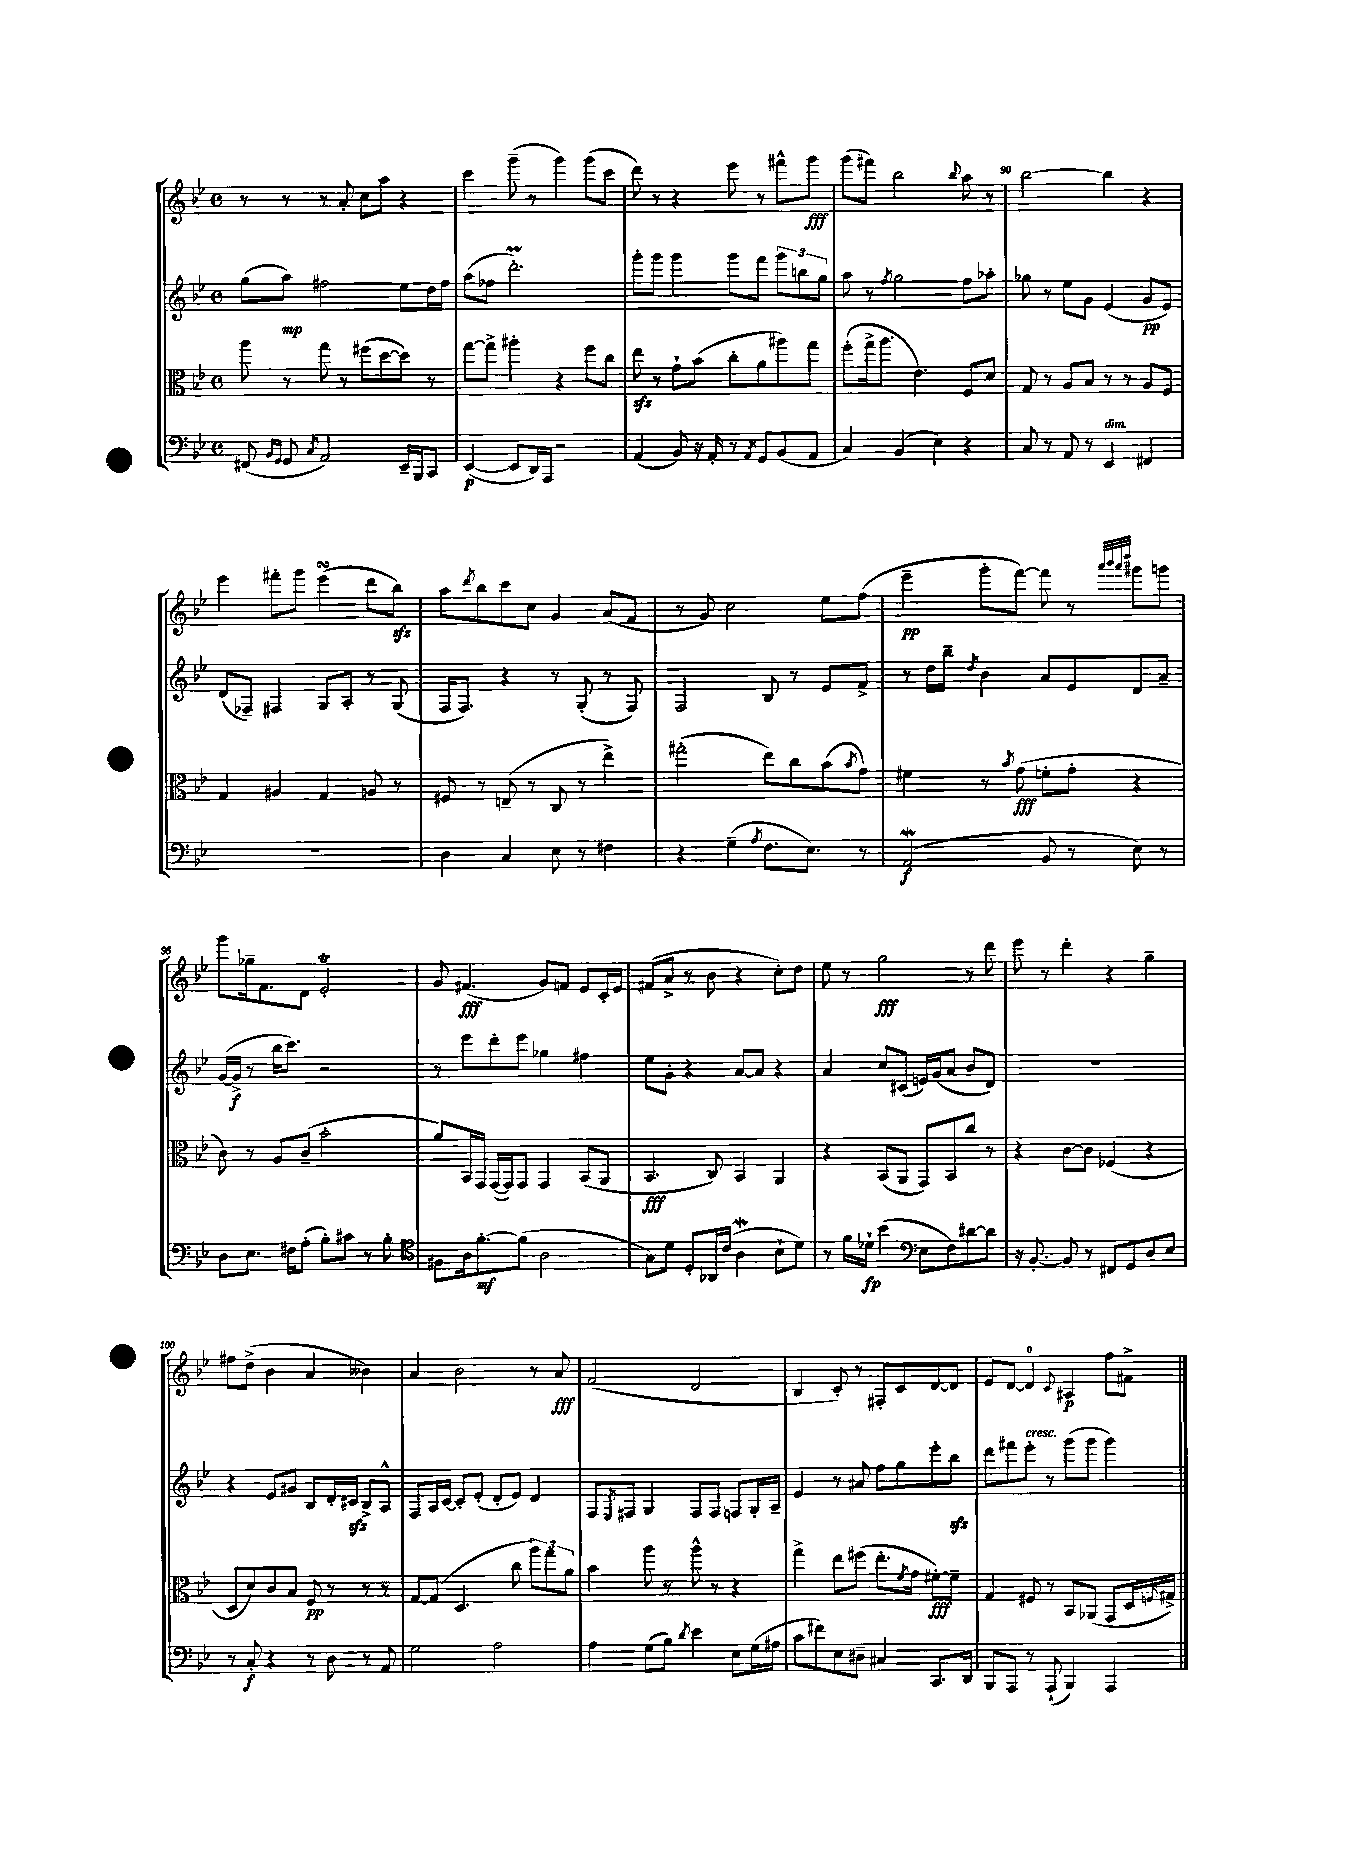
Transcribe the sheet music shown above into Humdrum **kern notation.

**kern	**dynam	**kern	**dynam	**kern	**dynam	**kern	**dynam
*part4	*part4	*part3	*part3	*part2	*part2	*part1	*part1
*staff4	*staff4	*staff3	*staff3	*staff2	*staff2	*staff1	*staff1
*clefF4	*	*clefC3	*	*clefG2	*	*clefG2	*
*k[b-e-]	*	*k[b-e-]	*	*k[b-e-]	*	*k[b-e-]	*
*M4/4	*	*M4/4	*	*M4/4	*	*M4/4	*
*met(c)	*	*met(c)	*	*met(c)	*	*met(c)	*
=86	=86	=86	=86	=86	=86	=86	=86
(8FF#X/	.	8aa\	.	(8gg\L	.	8r	.
16qqBB-/LL	.	.	.	.	.	.	.
16qqGG/JJ	.	.	.	.	.	.	.
8GG/	.	8r	.	8aa\J)	mp	8r	.
8qC/	.	.	.	.	.	.	.
2AA/)	.	8gg\	.	2ff#X\	.	8r	.
.	.	8r	.	.	.	8a'/	.
.	.	(8ff#X\L	.	.	.	8cc\L	.
.	.	[8dd\	.	.	.	8aa\J	.
16EE-~/LL	.	8dd\J])	.	8ee-\L	.	4r	.
16BBB-/J	.	.	.	.	.	.	.
8CC/J	.	8r	.	16dd\L	.	.	.
.	.	.	.	16ff#\JJ	.	.	.
=87	=87	=87	=87	=87	=87	=87	=87
([4EE-/	p	[8gg\L	.	(8aa\L	.	4ccc\	.
.	.	8gg^\J]	.	8ff-X\J	.	.	.
8EE-/L]	.	4aa#X'\	.	2.dddm'\)	.	(8ggg~\	.
16DD/L)	.	.	.	.	.	8r	.
16AAA/JJ	.	.	.	.	.	.	.
2r	.	4r	.	.	.	4ggg\)	.
.	.	8ff\L	.	.	.	(8ggg\L	.
.	.	8cc\J	.	.	.	8ccc\J	.
=88	=88	=88	=88	=88	=88	=88	=88
(4AA/	.	8ee-zz\	.	8ggg'\L	.	8ddd\)	.
.	.	8r	.	8ggg\J	.	8r	.
8BB-/)	.	8g`\L	.	4ggg\	.	4r	.
16r	.	(8b-\J	.	.	.	.	.
16AA'/	.	.	.	.	.	.	.
8r	.	8cc'\L	.	8ggg\L	.	8eee-\	.
8qAA/	.	.	.	.	.	.	.
8GG/L	.	8a\	.	8fff\J	.	8r	.
(8BB-/	.	8aa#X\)	.	12ggg\L	.	8fff#X^^\L	.
.	.	.	.	12bbn\	.	.	.
8AA/J	.	8gg\J	.	.	.	8ggg\J	fff
.	.	.	.	12gg\J	.	.	.
=89	=89	=89	=89	=89	=89	=89	=89
4C/)	.	(8ff'\L	.	8aa\	.	(8ggg\L	.
.	.	16gg^\k	.	8r	.	8fff#X\J)	.
.	.	8.aa\J	.	.	.	.	.
.	.	.	.	8qff/	.	.	.
(4BB-/	.	.	.	2gg\	.	2bb-\	.
.	.	4.e-\)	.	.	.	.	.
4E-\)	.	.	.	.	.	.	.
.	.	.	.	.	.	8qqbb-/	.
4r	.	8F/L	.	8ff\L	.	8aa\	.
.	.	8d/J	.	8aa-X'\J	.	8r	.
=90	=90	=90	=90	=90	=90	=90	=90
8C/	.	8G/	.	8gg-X\	.	[2bb-\	.
8r	.	8r	.	8r	.	.	.
8AA/	.	8A/L	.	8ee-\L	.	.	.
8r	.	8B-/J	.	8g\J	.	.	.
!LO:TX:a:i:t=dim.	!	!	!	!	!	!	!
4EE-/	.	8r	.	(4e-/	.	4bb-\]	.
.	.	8r	.	.	.	.	.
4FF#X/	.	8A/L	.	8g/L	pp	4r	.
.	.	8F/J	.	8e-/J)	.	.	.
!!LO:LB:g=z
=91	=91	=91	=91	=91	=91	=91	=91
1r	.	4G/	.	(8d/L	.	4eee-\	.
.	.	.	.	8F-X~/J)	.	.	.
.	.	4A#X/	.	4F#X/	.	8fff#X'\L	.
.	.	.	.	.	.	8ggg\J	.
.	.	4G/	.	8G/L	.	(4eee-sSSs\	.
.	.	.	.	8A'/J	.	.	.
.	.	8An/	.	8r	.	8ddd\L	.
.	.	8r	.	(8G/	.	8bb-zz\J)	.
=92	=92	=92	=92	=92	=92	=92	=92
4D\	.	8F#X/	.	16F/KL	.	8aa\L	.
.	.	.	.	8.F/J)	.	.	.
.	.	.	.	.	.	8qddd/	.
.	.	8r	.	.	.	8bb-\	.
4C/	.	(8En~/	.	4r	.	8ccc\	.
.	.	8r	.	.	.	8cc\J	.
8E-\	.	8C/	.	8r	.	4g/	.
8r	.	8r	.	(8G'/	.	.	.
4F#X\	.	4ee-^\)	.	8r	.	(8a/L	.
.	.	.	.	8F/)	.	8f/J	.
=93	=93	=93	=93	=93	=93	=93	=93
4r	.	(2gg#X'\	.	2F/	.	8r	.
.	.	.	.	.	.	8g/)	.
(4G~\	.	.	.	.	.	2cc\	.
8qA/	.	.	.	.	.	.	.
8.F\L	.	8ee-\L)	.	8B-/	.	.	.
.	.	8cc\	.	8r	.	.	.
8.E-\J)	.	.	.	.	.	.	.
.	.	(8b-\	.	8e-/L	.	8ee-\L	.
.	.	8qb-/	.	.	.	.	.
8r	.	8g\J)	.	8f^/J	.	(8ff\J	.
=94	=94	=94	=94	=94	=94	=94	=94
(2AAW/	f	4f#X\	.	8r	.	4eee-~\	pp
.	.	.	.	16dd\LL	.	.	.
.	.	.	.	16bb-~\JJ	.	.	.
.	.	.	.	8qdd/	.	.	.
.	.	8r	.	4b-\	.	8ggg'\L	.
.	.	8qb-/	.	.	.	.	.
.	.	(8g\	fff	.	.	[8fff\J)	.
8BB-/	.	8fn'\L	.	8a/L	.	8fff\]	.
8r	.	8g'\J	.	8e-/	.	8r	.
.	.	.	.	.	.	32qqaaa/LLL	.
.	.	.	.	.	.	32qqbbb-/	.
.	.	.	.	.	.	32qqaaa/	.
.	.	.	.	.	.	32qqdddd/JJJ	.
8E-\)	.	4r	.	8d/	.	8ggg#X\L	.
8r	.	.	.	8a~/J	.	8gggn\J	.
!!LO:LB:g=z
=95	=95	=95	=95	=95	=95	=95	=95
8D\L	.	8c\)	.	([16g/LL	.	8ggg\L	.
.	.	.	.	16g^/JJ]	f	.	.
8.E-\J	.	8r	.	8r	.	16gg-X~\k	.
.	.	.	.	.	.	8.f\	.
.	.	8A/L	.	16bb-\KL	.	.	.
16F#X\KL	.	.	.	8.ccc\J)	.	.	.
(8A'\J	.	(8c~/J	.	.	.	8d\J	.
8B-'\L)	.	2b-'\	.	2r	.	2e-T'/	.
8c#X\J	.	.	.	.	.	.	.
8r	.	.	.	.	.	.	.
8B-'\	.	.	.	.	.	.	.
=96	=96	=96	=96	=96	=96	=96	=96
*clefC4	*	*	*	*	*	*	*
8F#X\L	.	8a/L)	.	8r	.	8g/	.
16A\k	.	16BB-/L	.	8eee-\L	.	(4.f#X/	fff
[8.f'\	mf	16GG/JJ	.	.	.	.	.
.	.	([16GG/LL	.	8ddd'\	.	.	.
.	.	16GG/J])	.	.	.	.	.
(8f\J]	.	8GG/J	.	8eee-\J	.	.	.
2A\	.	4GG/	.	4gg-X\	.	8g/L)	.
.	.	.	.	.	.	8fn/J	.
.	.	(8BB-/L	.	4ff#X\	.	8e-/L	.
.	.	8AA/J	.	.	.	16c'/L	.
.	.	.	.	.	.	16e-/JJ	.
=97	=97	=97	=97	=97	=97	=97	=97
8G\L)	.	4.BB-/	fff	8ee-\L	.	(8f#X/L	.
8d\J	.	.	.	8g'\J	.	8a^/J	.
8D'/L	.	.	.	4r	.	8r	.
16AA-X/L	.	8C/)	.	.	.	8b-\	.
(16c/JJ	.	.	.	.	.	.	.
4AW\	.	4BB-/	.	[8a/L	.	4r	.
.	.	.	.	8a/J]	.	.	.
8B-`\L	.	4AA/	.	4r	.	8cc'\L)	.
8d\J)	.	.	.	.	.	8dd\J	.
=98	=98	=98	=98	=98	=98	=98	=98
8r	.	4r	.	4a/	.	8ee-\	.
16f\LL	.	.	.	.	.	8r	.
16d-X`\JJ	fp	.	.	.	.	.	.
(4b-\	.	(8BB-/L	.	8cc/L	.	2gg\	fff
.	.	8AA/J	.	(8c#X/J	.	.	.
*clefF4	*	*	*	*	*	*	*
8E-\L	.	8GG/L)	.	16en/LL)	.	.	.
.	.	.	.	(16g/J	.	.	.
8F\)	.	8BB-/	.	8a/J	.	.	.
[8d#X\	.	8cc/J	.	8b-/L	.	8r	.
8d#\J]	.	8r	.	8d/J)	.	8ddd\	.
=99	=99	=99	=99	=99	=99	=99	=99
16r	.	4r	.	1r	.	8eee-\	.
[8.BB-'/	.	.	.	.	.	.	.
.	.	.	.	.	.	8r	.
8BB-/]	.	[8c\L	.	.	.	4ddd'\	.
8r	.	8c\J]	.	.	.	.	.
8FF#X/L	.	(4F-X/	.	.	.	4r	.
8GG/	.	.	.	.	.	.	.
8D/	.	4r	.	.	.	4gg~\	.
8E-/J	.	.	.	.	.	.	.
!!LO:LB:g=z
=100	=100	=100	=100	=100	=100	=100	=100
8r	.	8D/L	.	4r	.	8ff#X\L	.
8C'/	f	8d/)	.	.	.	(8dd^\J	.
4r	.	8c/	.	8e-/L	.	4b-\	.
.	.	8B-/J	.	8g#X/J	.	.	.
8r	.	8F/	pp	8B-/L	.	4a/	.
8D\	.	8r	.	16d'/L	.	.	.
.	.	.	.	16c#Xzz/JJ	.	.	.
8r	.	8r	.	8B-^/L	.	4b--X\)	.
8AA/	.	8r	.	8A^^/J	.	.	.
=101	=101	=101	=101	=101	=101	=101	=101
2G\	.	[8G/L	.	8F/L	.	4a/	.
.	.	(8G/J]	.	16A/L	.	.	.
.	.	.	.	[16c/JJ	.	.	.
.	.	4.D/	.	8c'/L]	.	2b-\	.
.	.	.	.	(8e-'/J	.	.	.
2A\	.	.	.	8d'/L	.	.	.
.	.	8cc\	.	8e-/J)	.	.	.
.	.	12aa\L)	.	4d/	.	8r	.
.	.	12gg\	.	.	.	.	.
.	.	.	.	.	.	8a/	fff
.	.	12a\J	.	.	.	.	.
=102	=102	=102	=102	=102	=102	=102	=102
4A\	.	4b-\	.	8F/L	.	(2f/	.
.	.	.	.	8qE-/	.	.	.
.	.	.	.	8F#X/J	.	.	.
(8G\L	.	8aa\	.	4G/	.	.	.
8B-\J)	.	8r	.	.	.	.	.
8qd/	.	.	.	.	.	.	.
4e-\	.	8aa^^\	.	8F#/L	.	2d/	.
.	.	8r	.	8F#/J	.	.	.
8E-\L	.	4r	.	8Fn/L	.	.	.
(16G\L	.	.	.	16G'/L	.	.	.
16A#X\JJ	.	.	.	16A~/JJ	.	.	.
=103	=103	=103	=103	=103	=103	=103	=103
8c\L	.	4gg^\	.	4e-/	.	4B-/	.
8f#X\)	.	.	.	.	.	.	.
8E-\	.	8ee-\L	.	8r	.	8c'/)	.
8D#X~\J	.	(8ff#X\J	.	8a#X/	.	8r	.
4C#X/	.	8.ee-'\L	.	8ff\L	.	8F#X'/L	.
.	.	.	.	8gg\	.	8c/	.
.	.	8qf/	.	.	.	.	.
.	.	16g\Jk	.	.	.	.	.
8.CC/L	.	[8f#X'\L)	fff	8eee-'\	.	[8d/	.
.	.	8f#~\J]	.	8bb-zz\J	.	8d/J]	.
16DD/Jk	.	.	.	.	.	.	.
=104	=104	=104	=104	=104	=104	=104	=104
8BBB-/L	.	4G/	.	8ddd\L	.	8e-/L	.
8AAA/J	.	.	.	8fff#X\	.	[8d/J	.
!	!	!	!	!LO:TX:a:i:t=cresc.	!	!	!
8r	.	8F#X/	.	8eee-'\J	.	4d/]	.
(8AAA`/	.	8r	.	8r	.	.	.
.	.	.	.	.	.	8qqc/	.
4BBB-/)	.	8BB-/L	.	(8ggg\L	.	4A#X/	p
.	.	(8AA-X/J	.	8ggg\J	.	.	.
4AAA/	.	8GG/L	.	4ggg\)	.	8ff\L	.
.	.	16D/L	.	.	.	8f#X^\J	.
.	.	16qqFn/	.	.	.	.	.
.	.	16G#X^/JJ)	.	.	.	.	.
==	==	==	==	==	==	==	==
*-	*-	*-	*-	*-	*-	*-	*-
